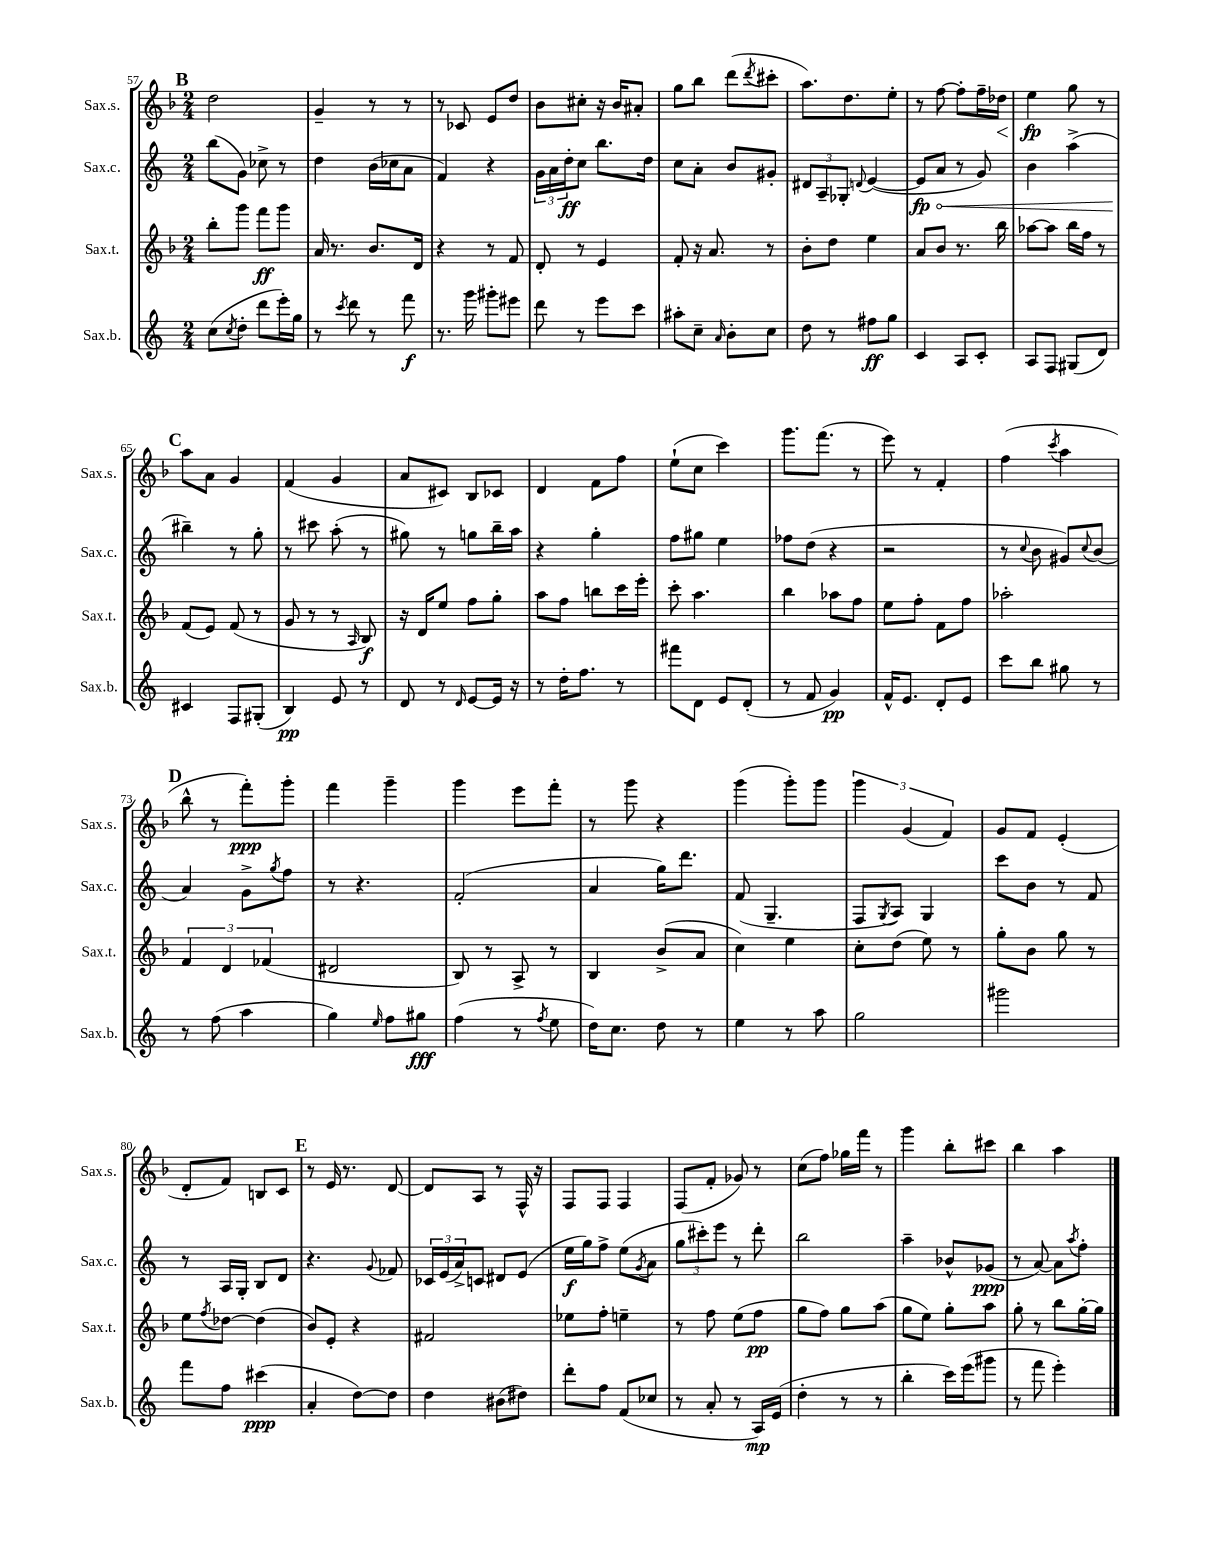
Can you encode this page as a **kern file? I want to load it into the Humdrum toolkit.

**kern	**dynam	**kern	**dynam	**kern	**dynam	**kern	**dynam
*part4	*part4	*part3	*part3	*part2	*part2	*part1	*part1
*staff4	*staff4	*staff3	*staff3	*staff2	*staff2	*staff1	*staff1
*I"Sax.b.	*	*I"Sax.t.	*	*I"Sax.c.	*	*I"Sax.s.	*
*I'Sax.b.	*	*I'Sax.t.	*	*I'Sax.c.	*	*I'Sax.s.	*
*clefG2	*	*clefG2	*	*clefG2	*	*clefG2	*
*k[]	*	*k[b-]	*	*k[]	*	*k[b-]	*
*M2/4	*	*M2/4	*	*M2/4	*	*M2/4	*
!!LO:REH:place=s1:t=B
=57	=57	=57	=57	=57	=57	=57	=57
(8cc\L	.	8bb-'\L	.	(8bb\L	.	2dd\	.
8qcc/	.	.	.	.	.	.	.
8dd'\J	.	8ggg\J	.	8g\J)	.	.	.
8ddd\L	.	8fff\L	ff	8cc-X^\	.	.	.
16eee'\L)	.	8ggg\J	.	8r	.	.	.
16gg\JJ	.	.	.	.	.	.	.
=58	=58	=58	=58	=58	=58	=58	=58
8r	.	16a/	.	4dd\	.	4g~/	.
.	.	8.r	.	.	.	.	.
8qccc/	.	.	.	.	.	.	.
8ddd\	.	.	.	.	.	.	.
8r	.	8.b-/L	.	(16b\LL	.	8r	.
.	.	.	.	16cc-X\J	.	.	.
8fff\	f	.	.	8a\J	.	8r	.
.	.	16d/Jk	.	.	.	.	.
=59	=59	=59	=59	=59	=59	=59	=59
8.r	.	4r	.	4f/)	.	8r	.
.	.	.	.	.	.	8c-X/	.
16ggg\	.	.	.	.	.	.	.
8ggg#X'\L	.	8r	.	4r	.	8e/L	.
8eee#X\J	.	8f/	.	.	.	8dd/J	.
=60	=60	=60	=60	=60	=60	=60	=60
8ddd\	.	8d'/	.	24g\LL	.	8b-\L	.
.	.	.	.	24a\	.	.	.
.	.	.	.	24dd'\J	ff	.	.
8r	.	8r	.	8cc\J	.	8cc#X'\J	.
8eee\L	.	4e/	.	8.bb\L	.	16r	.
.	.	.	.	.	.	16b-/KL	.
8ccc\J	.	.	.	.	.	8a#X'/J	.
.	.	.	.	16dd\Jk	.	.	.
=61	=61	=61	=61	=61	=61	=61	=61
8aa#X'\L	.	8f'/	.	8cc\L	.	8gg\L	.
8cc~\J	.	16r	.	8a'\J	.	8bb-\J	.
.	.	8.a/	.	.	.	.	.
16qqa/	.	.	.	.	.	.	.
8b'\L	.	.	.	8b/L	.	(8ddd\L	.
.	.	.	.	.	.	8qddd/	.
8cc\J	.	8r	.	8g#X'/J	.	8ccc#X'\J	.
=62	=62	=62	=62	=62	=62	=62	=62
8dd\	.	8b-'\L	.	12d#X/L	.	8.aa\L)	.
.	.	.	.	12A~/	.	.	.
8r	.	8dd\J	.	.	.	.	.
.	.	.	.	12G-X'/J	.	.	.
.	.	.	.	.	.	8.dd\	.
.	.	.	.	8qqdn/	.	.	.
8ff#X\L	ff	4ee\	.	([4e/	.	.	.
8gg\J	.	.	.	.	.	8ee'\J	.
=63	=63	=63	=63	=63	=63	=63	=63
!	!	!	!	!	!LO:HP:b	!	!
4c/	.	8a/L	.	8e/L]	< fp	8r	.
.	.	8b-/J	.	8a/J	.	[8ff\	.
8A/L	.	8.r	.	8r	.	8ff'\L]	.
8c'/J	.	.	.	8g/)	.	16ff~\L	.
!	!	!	!	!	!	!	!LO:HP:b
.	.	16bb-\	.	.	.	16dd-X\JJ	<
=64	=64	=64	=64	=64	=64	=64	=64
8A/L	.	[8aa-X\L	.	4b\	.	4ee\	fp
8F/J	.	8aa-\J]	.	.	.	.	.
(8G#X/L	.	16bb-\LL	.	(4aa^\	.	8gg\	[
.	.	16ff\JJ	.	.	.	.	.
8d/J)	.	8r	.	.	.	8r	.
!!LO:LB:g=z
!!LO:REH:place=s1:t=C
=65	=65	=65	=65	=65	=65	=65	=65
4c#X/	.	(8f/L	.	4bb#X~\)	.	8aa\L	.
.	.	8e/J)	.	.	.	8a\J	.
8F/L	.	(8f/	.	8r	[	4g/	.
(8G#X'/J	.	8r	.	8gg'\	.	.	.
=66	=66	=66	=66	=66	=66	=66	=66
4B/)	pp	8g/	.	8r	.	(4f/	.
.	.	8r	.	8ccc#X\	.	.	.
8e/	.	8r	.	(8aa'\	.	4g/	.
.	.	16qqA/	.	.	.	.	.
8r	.	8B-/)	f	8r	.	.	.
=67	=67	=67	=67	=67	=67	=67	=67
8d/	.	16r	.	8gg#X\)	.	8a/L	.
.	.	16d/KL	.	.	.	.	.
8r	.	8ee/J	.	8r	.	8c#X/J)	.
16qqd/	.	.	.	.	.	.	.
[8e/L	.	8ff\L	.	8ggn\L	.	8B-/L	.
16e/Jk]	.	8gg'\J	.	16bb~\L	.	8c-X/J	.
16r	.	.	.	16aa\JJ	.	.	.
=68	=68	=68	=68	=68	=68	=68	=68
8r	.	8aa\L	.	4r	.	4d/	.
16dd'\KL	.	8ff\J	.	.	.	.	.
8.ff\J	.	.	.	.	.	.	.
.	.	8bbn\L	.	4gg'\	.	8f\L	.
8r	.	16ccc\L	.	.	.	8ff\J	.
.	.	16eee'\JJ	.	.	.	.	.
=69	=69	=69	=69	=69	=69	=69	=69
8fff#X\L	.	8ccc'\	.	8ff\L	.	(8ee`\L	.
8d\J	.	4.aa\	.	8gg#X\J	.	8cc\J	.
8e/L	.	.	.	4ee\	.	4ccc\)	.
(8d'/J	.	.	.	.	.	.	.
=70	=70	=70	=70	=70	=70	=70	=70
8r	.	4bb-\	.	8ff-X\L	.	8.ggg\L	.
8f/	.	.	.	(8dd\J	.	.	.
.	.	.	.	.	.	(8.fff\J	.
4g/)	pp	8aa-X\L	.	4r	.	.	.
.	.	8ff\J	.	.	.	8r	.
=71	=71	=71	=71	=71	=71	=71	=71
16f^^/KL	.	8ee\L	.	2r	.	8eee\)	.
8.e/J	.	.	.	.	.	.	.
.	.	8ff'\J	.	.	.	8r	.
8d'/L	.	8f\L	.	.	.	4f'/	.
8e/J	.	8ff\J	.	.	.	.	.
=72	=72	=72	=72	=72	=72	=72	=72
8ccc\L	.	2aa-X'\	.	8r	.	(4ff\	.
.	.	.	.	8qqcc/	.	.	.
8bb\J	.	.	.	8b\	.	.	.
.	.	.	.	.	.	8qccc/	.
8gg#X\	.	.	.	8g#X/L)	.	4aa\	.
.	.	.	.	8qqcc/	.	.	.
8r	.	.	.	(8b/J	.	.	.
!!LO:LB:g=z
!!LO:REH:place=s1:t=D
=73	=73	=73	=73	=73	=73	=73	=73
8r	.	6f/	.	4a/)	.	8bb-^^\	.
(8ff\	.	.	.	.	.	8r	.
.	.	6d/	.	.	.	.	.
4aa\	.	.	.	8g^\L	.	8fff'\L)	ppp
.	.	(6f-X/	.	.	.	.	.
.	.	.	.	8qgg/	.	.	.
.	.	.	.	8ff\J	.	8ggg'\J	.
=74	=74	=74	=74	=74	=74	=74	=74
4gg\)	.	2d#X/	.	8r	.	4fff\	.
.	.	.	.	4.r	.	.	.
16qqee/	.	.	.	.	.	.	.
8ff\L	.	.	.	.	.	4ggg~\	.
8gg#X\J	fff	.	.	.	.	.	.
=75	=75	=75	=75	=75	=75	=75	=75
(4ff\	.	8B-/)	.	(2f'/	.	4ggg\	.
.	.	8r	.	.	.	.	.
8r	.	8A^/	.	.	.	8eee\L	.
8qff/	.	.	.	.	.	.	.
8ee\	.	8r	.	.	.	8fff'\J	.
=76	=76	=76	=76	=76	=76	=76	=76
16dd\KL)	.	4B-/	.	4a/	.	8r	.
8.cc\J	.	.	.	.	.	.	.
.	.	.	.	.	.	8ggg\	.
8dd\	.	(8b-^/L	.	16gg\KL)	.	4r	.
.	.	.	.	8.ddd\J	.	.	.
8r	.	8a/J	.	.	.	.	.
=77	=77	=77	=77	=77	=77	=77	=77
4ee\	.	4cc\)	.	(8f/	.	(4ggg\	.
.	.	.	.	4.G~/	.	.	.
8r	.	4ee\	.	.	.	8ggg'\L)	.
8aa\	.	.	.	.	.	8ggg\J	.
=78	=78	=78	=78	=78	=78	=78	=78
2gg\	.	8cc'\L	.	8F/L	.	6ggg\	.
.	.	.	.	8qG/	.	.	.
.	.	(8dd\J	.	8A/J)	.	.	.
.	.	.	.	.	.	(6g/	.
.	.	8ee\)	.	4G/	.	.	.
.	.	.	.	.	.	6f/)	.
.	.	8r	.	.	.	.	.
=79	=79	=79	=79	=79	=79	=79	=79
2ggg#X\	.	8gg'\L	.	8ccc\L	.	8g/L	.
.	.	8b-\J	.	8b\J	.	8f/J	.
.	.	8gg\	.	8r	.	(4e'/	.
.	.	8r	.	8f/	.	.	.
!!LO:LB:g=z
=80	=80	=80	=80	=80	=80	=80	=80
8fff\L	.	8ee\L	.	8r	.	8d'/L	.
.	.	8qff/	.	.	.	.	.
8ff\J	.	[8dd-X\J	.	16A/LL	.	8f/J)	.
.	.	.	.	16G'/JJ	.	.	.
(4ccc#X\	ppp	(4dd-\]	.	8B/L	.	8Bn/L	.
.	.	.	.	8d/J	.	8c/J	.
!!LO:REH:place=s1:t=E
=81	=81	=81	=81	=81	=81	=81	=81
4a'/	.	8b-/L)	.	4.r	.	8r	.
.	.	8e'/J	.	.	.	16e/	.
.	.	.	.	.	.	8.r	.
[8dd\L)	.	4r	.	.	.	.	.
.	.	.	.	8qqg/	.	.	.
8dd\J]	.	.	.	8f-X/	.	[8d/	.
=82	=82	=82	=82	=82	=82	=82	=82
4dd\	.	2f#X/	.	24c-X/LL	.	8d/L]	.
.	.	.	.	(24e/	.	.	.
.	.	.	.	24a^/J)	.	.	.
.	.	.	.	8cn/J	.	8A/J	.
(8b#X\L	.	.	.	8d#X/L	.	8r	.
8dd#X\J)	.	.	.	(8e/J	.	16F^^/	.
.	.	.	.	.	.	16r	.
=83	=83	=83	=83	=83	=83	=83	=83
8ddd'\L	.	8ee-X\L	.	16ee\LL	f	8F/L	.
.	.	.	.	16gg\J)	.	.	.
8ff\J	.	8ff'\J	.	8ff^\J	.	8F/J	.
(8f/L	.	4een~\	.	(8ee\L	.	4F/	.
.	.	.	.	8qg/	.	.	.
8cc-X/J	.	.	.	8a\J	.	.	.
=84	=84	=84	=84	=84	=84	=84	=84
8r	.	8r	.	12gg\L	.	(8F/L	.
.	.	.	.	12ccc#X'\)	.	.	.
8a'/	.	8ff\	.	.	.	8f'/J	.
.	.	.	.	12eee\J	.	.	.
8r	.	(8ee\L	.	8r	.	8g-X/)	.
16A/LL)	mp	8ff\J	pp	8ddd'\	.	8r	.
(16e/JJ	.	.	.	.	.	.	.
=85	=85	=85	=85	=85	=85	=85	=85
4dd'\	.	8gg\L	.	2bb\	.	(8cc\L	.
.	.	8ff\J)	.	.	.	8ff\J)	.
8r	.	8gg\L	.	.	.	16gg-X\LL	.
.	.	.	.	.	.	16fff\JJ	.
8r	.	(8aa\J	.	.	.	8r	.
=86	=86	=86	=86	=86	=86	=86	=86
4bb'\	.	8gg\L	.	4aa~\	.	4ggg\	.
.	.	8ee\J)	.	.	.	.	.
16ccc\LL)	.	8gg'\L	.	8b-X^^/L	.	8bb-'\L	.
(16eee\J	.	.	.	.	.	.	.
8ggg#X\J	.	8aa\J	.	(8g-X/J	ppp	8ccc#X\J	.
=87	=87	=87	=87	=87	=87	=87	=87
8r	.	8gg'\	.	8r	.	4bb-\	.
8fff\	.	8r	.	[8a/)	.	.	.
4eee'\)	.	8bb-\L	.	8a\L]	.	4aa\	.
.	.	.	.	8qaa/	.	.	.
.	.	[16gg'\L	.	8ff'\J	.	.	.
.	.	16gg\JJ]	.	.	.	.	.
==	==	==	==	==	==	==	==
*-	*-	*-	*-	*-	*-	*-	*-
